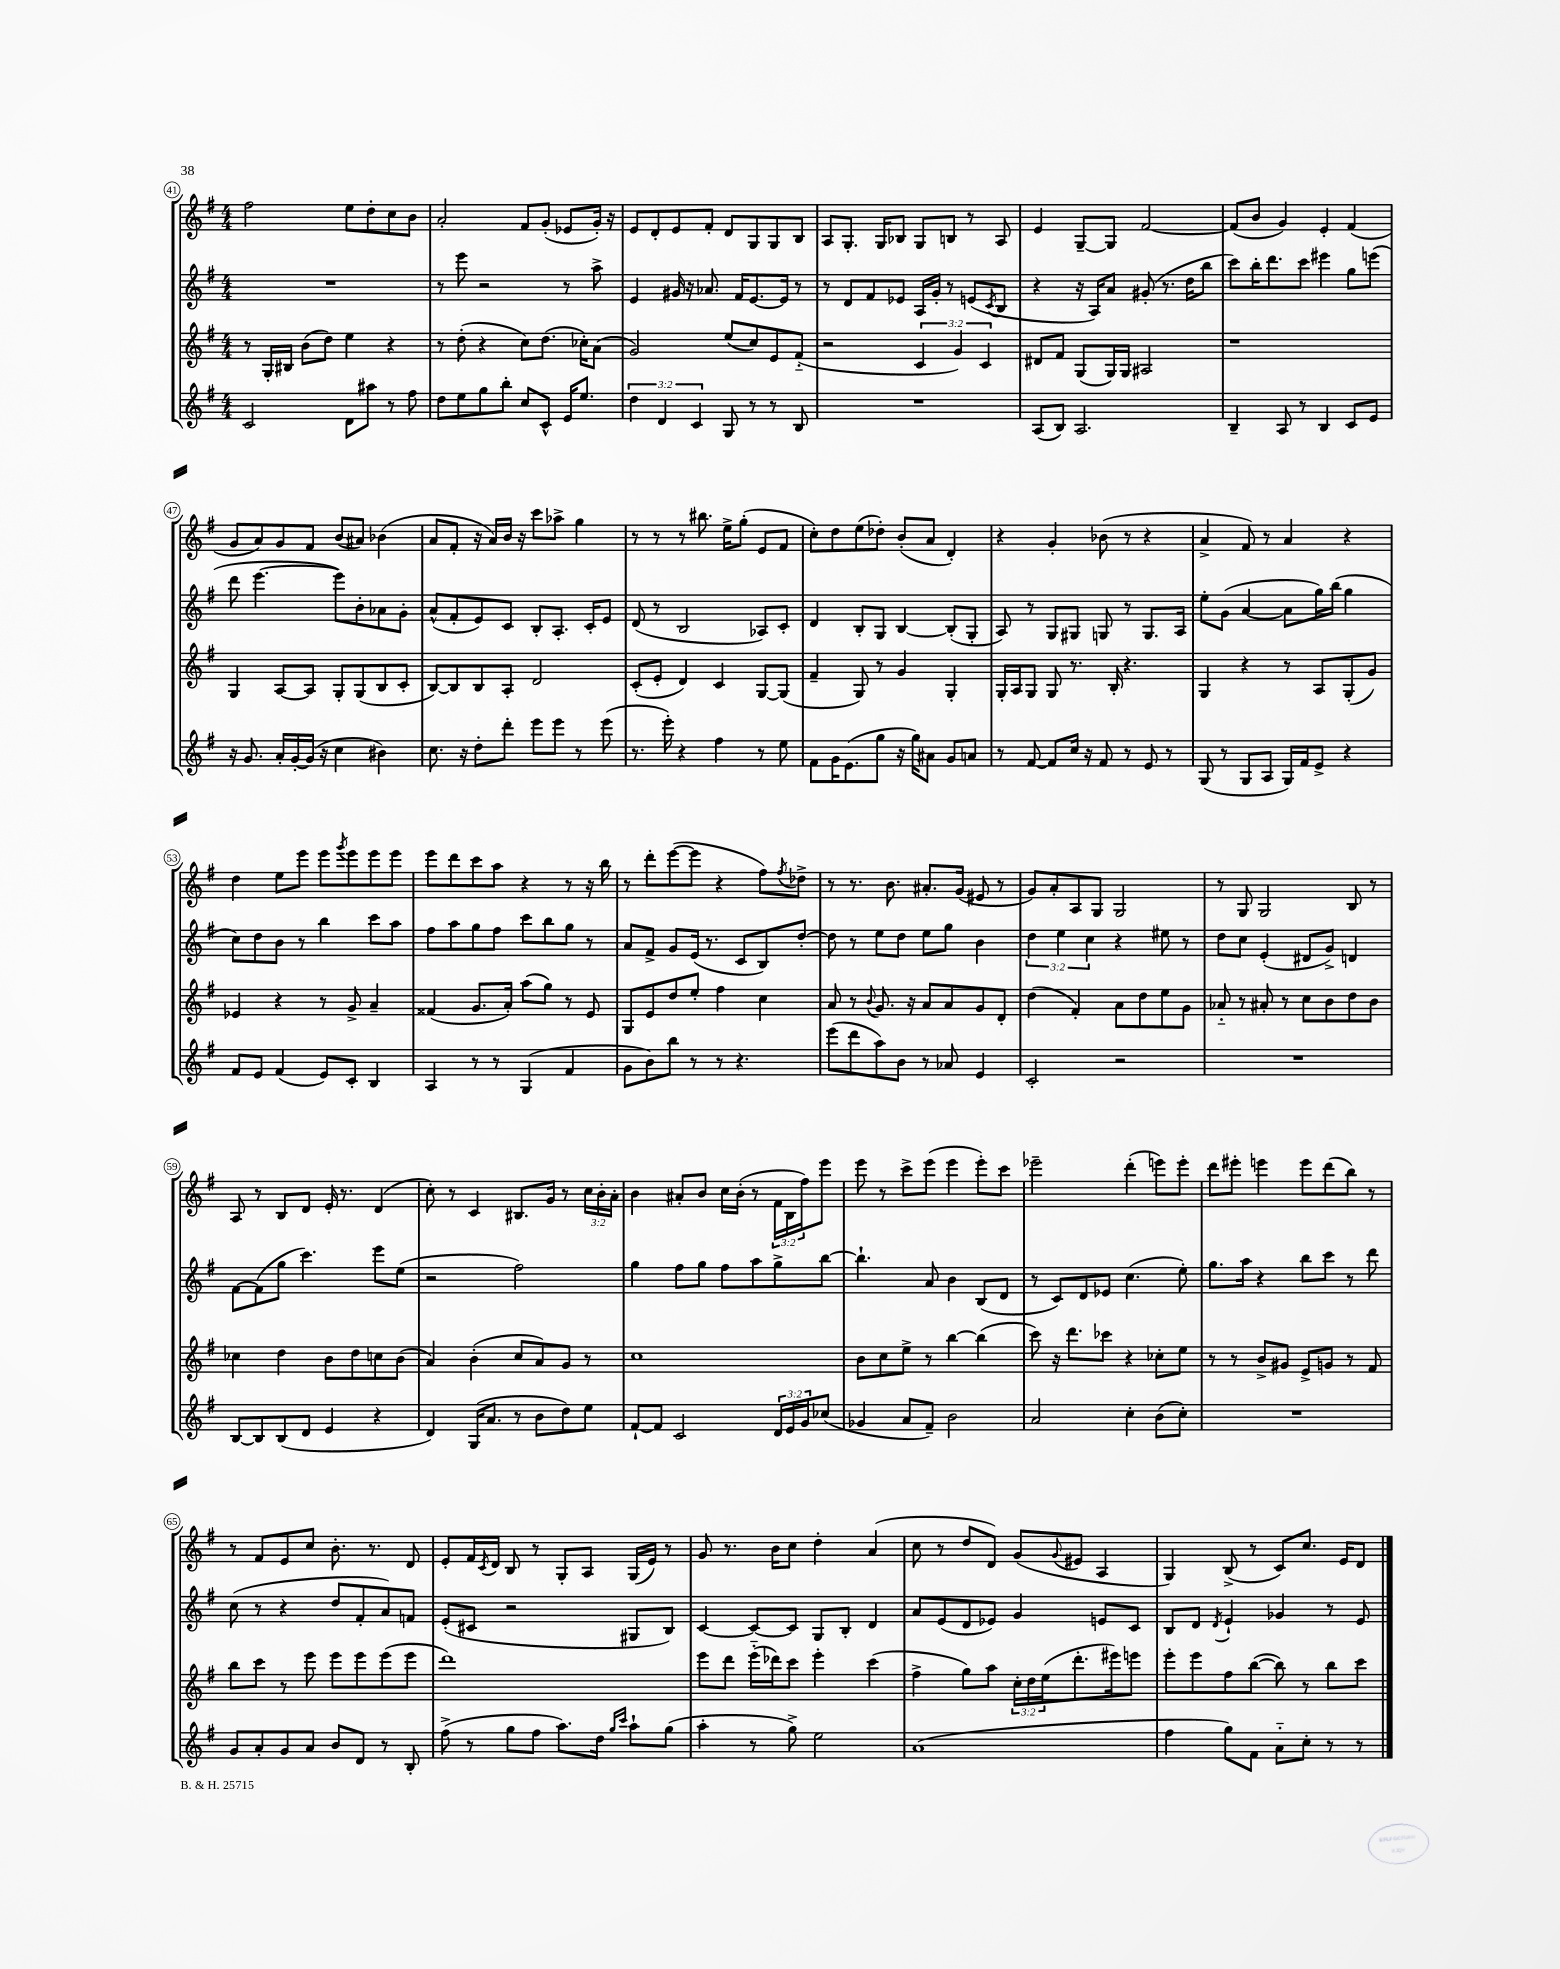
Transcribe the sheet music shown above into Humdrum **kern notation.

**kern	**kern	**kern	**kern
*part4	*part3	*part2	*part1
*staff4	*staff3	*staff2	*staff1
*clefG2	*clefG2	*clefG2	*clefG2
*k[f#]	*k[f#]	*k[f#]	*k[f#]
*M4/4	*M4/4	*M4/4	*M4/4
=41	=41	=41	=41
2c/	8r	1r	2ff#\
.	16G'/LL	.	.
.	16B#X/JJ	.	.
.	(8b\L	.	.
.	8dd\J)	.	.
8d\L	4ee\	.	8ee\L
8aa#X\J	.	.	8dd'\
8r	4r	.	8cc\
8ff#\	.	.	8b\J
=42	=42	=42	=42
8dd\L	8r	8r	2a'/
8ee\	(8dd'\	8eee\	.
8gg\	4r	2r	.
8bb'\J	.	.	.
8cc/L	8cc\L)	.	8f#/L
8c^^/J	(8.dd\J	.	(8g'/J
16e/KL	.	8r	8e-X/L
8.ee/J	16cc-X'\KL)	.	.
.	(8a\J	8aa^\	16g'/Jk)
.	.	.	16r
=43	=43	=43	=43
6dd\	2g/)	4e/	8e/L
.	.	.	8d'/
6d/	.	.	.
.	.	16g#X/	8e/
.	.	16r	.
6c/	.	.	.
.	.	8.a-X/	8f#'/J
8G/	(8ee/L	.	8d/L
.	.	16f#/KL	.
8r	8cc/)	[8.e/	8G/
8r	8e/	.	8G/
.	.	16e/Jk]	.
8B/	(8f#/J	8r	8B/J
=44	=44	=44	=44
1r	2r	8r	8A/L
.	.	8d/L	8.G'/J
.	.	8f#/	.
.	.	.	16G/KL
.	.	8e-X/J	8B-X/J
.	6c/	16A/LL	8G/L
.	.	16g'/JJ	.
.	.	8r	8Bn/J
.	6g/)	.	.
.	.	(8en/L	8r
.	6c/	.	.
.	.	8qc/	.
.	.	8B/J	8A/
=45	=45	=45	=45
(8A/L	8d#X/L	4r	4e/
8B/J)	8f#/J	.	.
2.A/	(8G/L	16r	[8G~/L
.	.	16A/KL)	.
.	16G/L)	8a/J	8G/J]
.	16G/JJ	.	.
.	2A#X/	(8g#X'/	[2f#/
.	.	8.r	.
.	.	16dd\KL	.
.	.	8bb\J	.
=46	=46	=46	=46
4B~/	1r	8ccc\L)	(8f#/L]
.	.	16bb'\K	8b/J
.	.	8.ddd\	.
8A/	.	.	4g/)
8r	.	8ccc\J	.
4B/	.	4eee#X\	4e'/
8c/L	.	8gg\L	(4f#/
8e/J	.	(8eeen\J	.
!!LO:LB:g=z
=47	=47	=47	=47
16r	4G/	8ddd\	8g/L
8.g/	.	.	.
.	.	[4.eee\	8a/)
16a'/LL	[8A/L	.	8g/
[16g'/	.	.	.
(16g/JJ]	8A/J]	.	8f#/J
16r	.	.	.
4cc\	8G'/L	8eee\L])	(8b/L
.	(8G/	8b'\	8a#X/J)
4b#X\)	8B/	8a-X\	(4b-X\
.	8c'/J	8g'\J	.
=48	=48	=48	=48
8.cc\	[8B/L)	(8a^^/L	8a/L
.	8B/]	8f#'/	8f#'/J
16r	.	.	.
8dd'\L	8B/	8e/)	16r
.	.	.	16a/LL)
8ddd'\J	8A'/J	8c/J	16b/JJ
.	.	.	16r
8eee\L	2d/	8B'/L	8ccc\L
8eee\J	.	8.A'/J	8aa-X^\J
8r	.	.	4gg\
.	.	16c'/KL	.
(8eee\	.	8e/J	.
=49	=49	=49	=49
8.r	(8c'/L	(8d/	8r
.	8e'/J	8r	8r
16eee'\)	.	.	.
4r	4d/)	2B/	8r
.	.	.	8.bb#X\
4ff#\	4c/	.	.
.	.	.	16ee^\KL
.	.	.	(8gg'\J
8r	[8G/L	8A-X/L)	8e/L
8ee\	(8G/J]	8c'/J	8f#/J
=50	=50	=50	=50
8f#\L	4f#~/	4d/	8cc'\L)
16g\K	.	.	8dd\
(8.e\	.	.	.
.	8G/)	8B'/L	(8ee\
8gg\J	8r	8G/J	8dd-X'\J)
16r	4g/	[4B/	(8b'/L
16gg\KL)	.	.	.
8a#X\J	.	.	8a/J
8g/L	4G'/	(8B'/L]	4d'/)
8an/J	.	8G'/J	.
=51	=51	=51	=51
8r	16G'/LL	8A/)	4r
.	16A/J	.	.
[8f#/	8G/J	8r	.
8f#/L]	8G/	8G/L	4g'/
16cc/Jk	8.r	8G#X/J	.
16r	.	.	.
8f#/	.	8Gn/	(8b-X\
.	16B'/	.	.
8r	4.r	8r	8r
8e/	.	8.G/L	4r
8r	.	.	.
.	.	16A/Jk	.
=52	=52	=52	=52
(8G/	4G/	8ee'\L	4a^/
8r	.	(8g\J	.
8G/L	4r	[4a/	8f#/)
8A/J	.	.	8r
16G/LL)	8r	8a\L]	4a/
16f#/J	.	.	.
8e^/J	8A/L	16gg\L)	.
.	.	(16bb\JJ	.
4r	(8G'/	4gg\	4r
.	8g/J)	.	.
!!LO:LB:g=z
=53	=53	=53	=53
8f#/L	4e-X/	8cc\L)	4dd\
8e/J	.	8dd\	.
(4f#/	4r	8b\J	8ee\L
.	.	8r	8eee\J
8e/L)	8r	4bb\	8eee\L
.	.	.	8qggg/
8c'/J	8g^/	.	8eee\
4B/	4a~/	8ccc\L	8eee\
.	.	8aa\J	8eee\J
=54	=54	=54	=54
4A/	(4f##X/	8ff#\L	8eee\L
.	.	8aa\	8ddd\
8r	8.g/L	8gg\	8ccc\
8r	.	8ff#\J	8aa\J
.	16a'/Jk)	.	.
(4G/	(8aa\L	8ccc\L	4r
.	8gg\J)	8bb\	.
4f#/	8r	8gg\J	8r
.	8e/	8r	16r
.	.	.	16bb\
=55	=55	=55	=55
8g\L	8G/L	8a/L	8r
8b\)	8e/	8f#^/J	8ddd'\L
8bb\J	8dd/	8g/L	([8eee\
8r	8ee'/J	(16e/Jk	8eee\J]
.	.	8.r	.
8r	4ff#\	.	4r
4.r	.	8c/L	.
.	4cc\	8B/)	8ff#\L)
.	.	.	8qff#/
.	.	[8dd'/J	8dd-X^\J
=56	=56	=56	=56
(8eee\L	8a/	8dd\]	8r
8ddd\	8r	8r	8.r
.	8qqb/	.	.
8aa\)	8.g/	8ee\L	.
.	.	.	8.b\
8b\J	.	8dd\J	.
.	16r	.	.
8r	8a/L	8ee\L	8.a#X'/L
8a-X/	8a/	8gg\J	.
.	.	.	(16g/Jk
4e/	8g/	4b\	8e#X/
.	8d'/J	.	8r
=57	=57	=57	=57
2c'/	(4dd\	6dd\	8g/L)
.	.	.	8a'/
.	.	6ee\	.
.	4f#'/)	.	8A/
.	.	6cc\	.
.	.	.	8G/J
2r	8a\L	4r	2G/
.	8dd\	.	.
.	8ee\	8ee#X\	.
.	8g\J	8r	.
=58	=58	=58	=58
1r	8a-X/	8dd\L	8r
.	8r	8cc\J	8G/
.	8a#X'/	(4e'/	2G/
.	8r	.	.
.	8cc\L	8d#X/L	.
.	8b\	8g^/J)	.
.	8dd\	4dn/	8B/
.	8b\J	.	8r
!!LO:LB:g=z
=59	=59	=59	=59
[8B/L	4cc-X\	[8f#\L	8A/
8B/]	.	(8f#\]	8r
(8B/	4dd\	8gg\J	8B/L
8d/J	.	4.ccc\)	8d/J
4e/	8b\L	.	16e'/
.	.	.	8.r
.	8dd\	.	.
4r	8ccn\	8eee\L	(4d/
.	(8b\J	(8ee\J	.
=60	=60	=60	=60
4d/)	4a/)	2r	8cc'\)
.	.	.	8r
(16G/KL	(4b'\	.	4c/
8.a/J	.	.	.
8r	8cc/L	2ff#\)	8.B#X/L
8b\L	8a/)	.	.
.	.	.	16g/Jk
8dd\)	8g/J	.	8r
8ee\J	8r	.	24cc\LL
.	.	.	24b'\
.	.	.	24a'\JJ
=61	=61	=61	=61
[8f#`/L	1cc	4gg\	4b\
8f#/J]	.	.	.
2c/	.	8ff#\L	8a#X'/L
.	.	8gg\J	8b/J
.	.	8ff#\L	16cc\LL
.	.	.	(16b'\JJ
.	.	8aa\	8r
24d/LL	.	8gg^\	24f#\LL
24e/	.	.	24B\
24g/J	.	.	24ff#\J)
(8cc-X/J	.	[8bb\J	8eee\J
=62	=62	=62	=62
4g-X/	8b\L	4.bb`\]	8eee\
.	8cc\	.	8r
8a/L	8ee^\J	.	8ccc^\L
8f#~/J)	8r	8a/	(8eee\J
2b\	[4bb\	4b\	4eee\
.	(4bb\]	(8B/L	8eee'\L)
.	.	8d/J	8ccc\J
=63	=63	=63	=63
2a/	8ccc\)	8r	2eee-X~\
.	16r	8c/L)	.
.	8.ddd\L	.	.
.	.	8d/	.
.	8ccc-X\J	8e-X/J	.
4cc'\	4r	(4.cc\	(4ddd'\
(8b\L	8cc-X'\L	.	8eeen\L)
8cc'\J)	8ee\J	8ee'\)	8eee'\J
=64	=64	=64	=64
1r	8r	8.gg\L	8ddd\L
.	8r	.	8eee#X'\J
.	.	16aa\Jk	.
.	8b^/L	4r	4eeen\
.	8g#X/J	.	.
.	8e^/L	8bb\L	8eee\L
.	8gn/J	8ccc\J	(8ddd\
.	8r	8r	8bb\J)
.	8f#/	8ddd\	8r
!!LO:LB:g=z
=65	=65	=65	=65
8g/L	8bb\L	(8cc\	8r
8a'/	8ccc\J	8r	8f#/L
8g/	8r	4r	8e/
8a/J	8eee\	.	8cc/J
8b/L	8eee\L	8dd/L	8.b'\
8d/J	8eee\	8f#'/	.
.	.	.	8.r
8r	(8eee\	8a/)	.
8B'/	8eee\J	8fn/J	8d/
=66	=66	=66	=66
(8ff#^\	1ddd)	(8e'/L	8e'/L
8r	.	8c#X/J	16f#/L
.	.	.	8qc/
.	.	.	16d/JJ
8gg\L	.	2r	8B/
8ff#\J	.	.	8r
8.aa\L)	.	.	8G'/L
.	.	.	8A/J
16dd\Jk	.	.	.
16qqgg/LL	.	.	.
16qqccc/JJ	.	.	.
8aa`\L	.	8G#X/L	(16G/LL
.	.	.	16e/JJ)
(8gg\J	.	8B/J)	8r
=67	=67	=67	=67
4aa'\	8eee\L	[4c/	8g/
.	8ddd\J	.	8.r
8r	(16eee\LL	8c/L_	.
.	16ddd-X\J)	.	16b\KL
8gg^\)	8ccc\J	8c/J]	8cc\J
2ee\	4eee'\	8G/L	4dd'\
.	.	8B'/J	.
.	(4ccc\	4d/	(4a/
=68	=68	=68	=68
(1a	4ff#^\	8a/L	8cc\
.	.	(8e/	8r
.	8gg\L)	8d/	8dd/L
.	8aa\J	8e-X/J)	8d/J)
.	24cc'\LL	4g/	(8g/L
.	24dd\	.	.
.	(24ee\J	.	.
.	.	.	8qqg/
.	8.ddd'\	.	8e#X/J
.	.	8en/L	4A/
.	16eee#X\k)	.	.
.	8eeen\J	8c/J	.
=69	=69	=69	=69
4ff#\	8eee'\L	8B/L	4G/)
.	8eee\	8d/J	.
.	.	8qd/	.
8gg\L)	8ff#\	4e`/	(8B^/
8f#\J	([8bb\J	.	8r
8a\L	8bb\])	4g-X/	8c/L)
8cc'\J	8r	.	8.cc/J
8r	8bb\L	8r	.
.	.	.	16e/KL
8r	8ccc\J	8e/	8d/J
==	==	==	==
*-	*-	*-	*-
